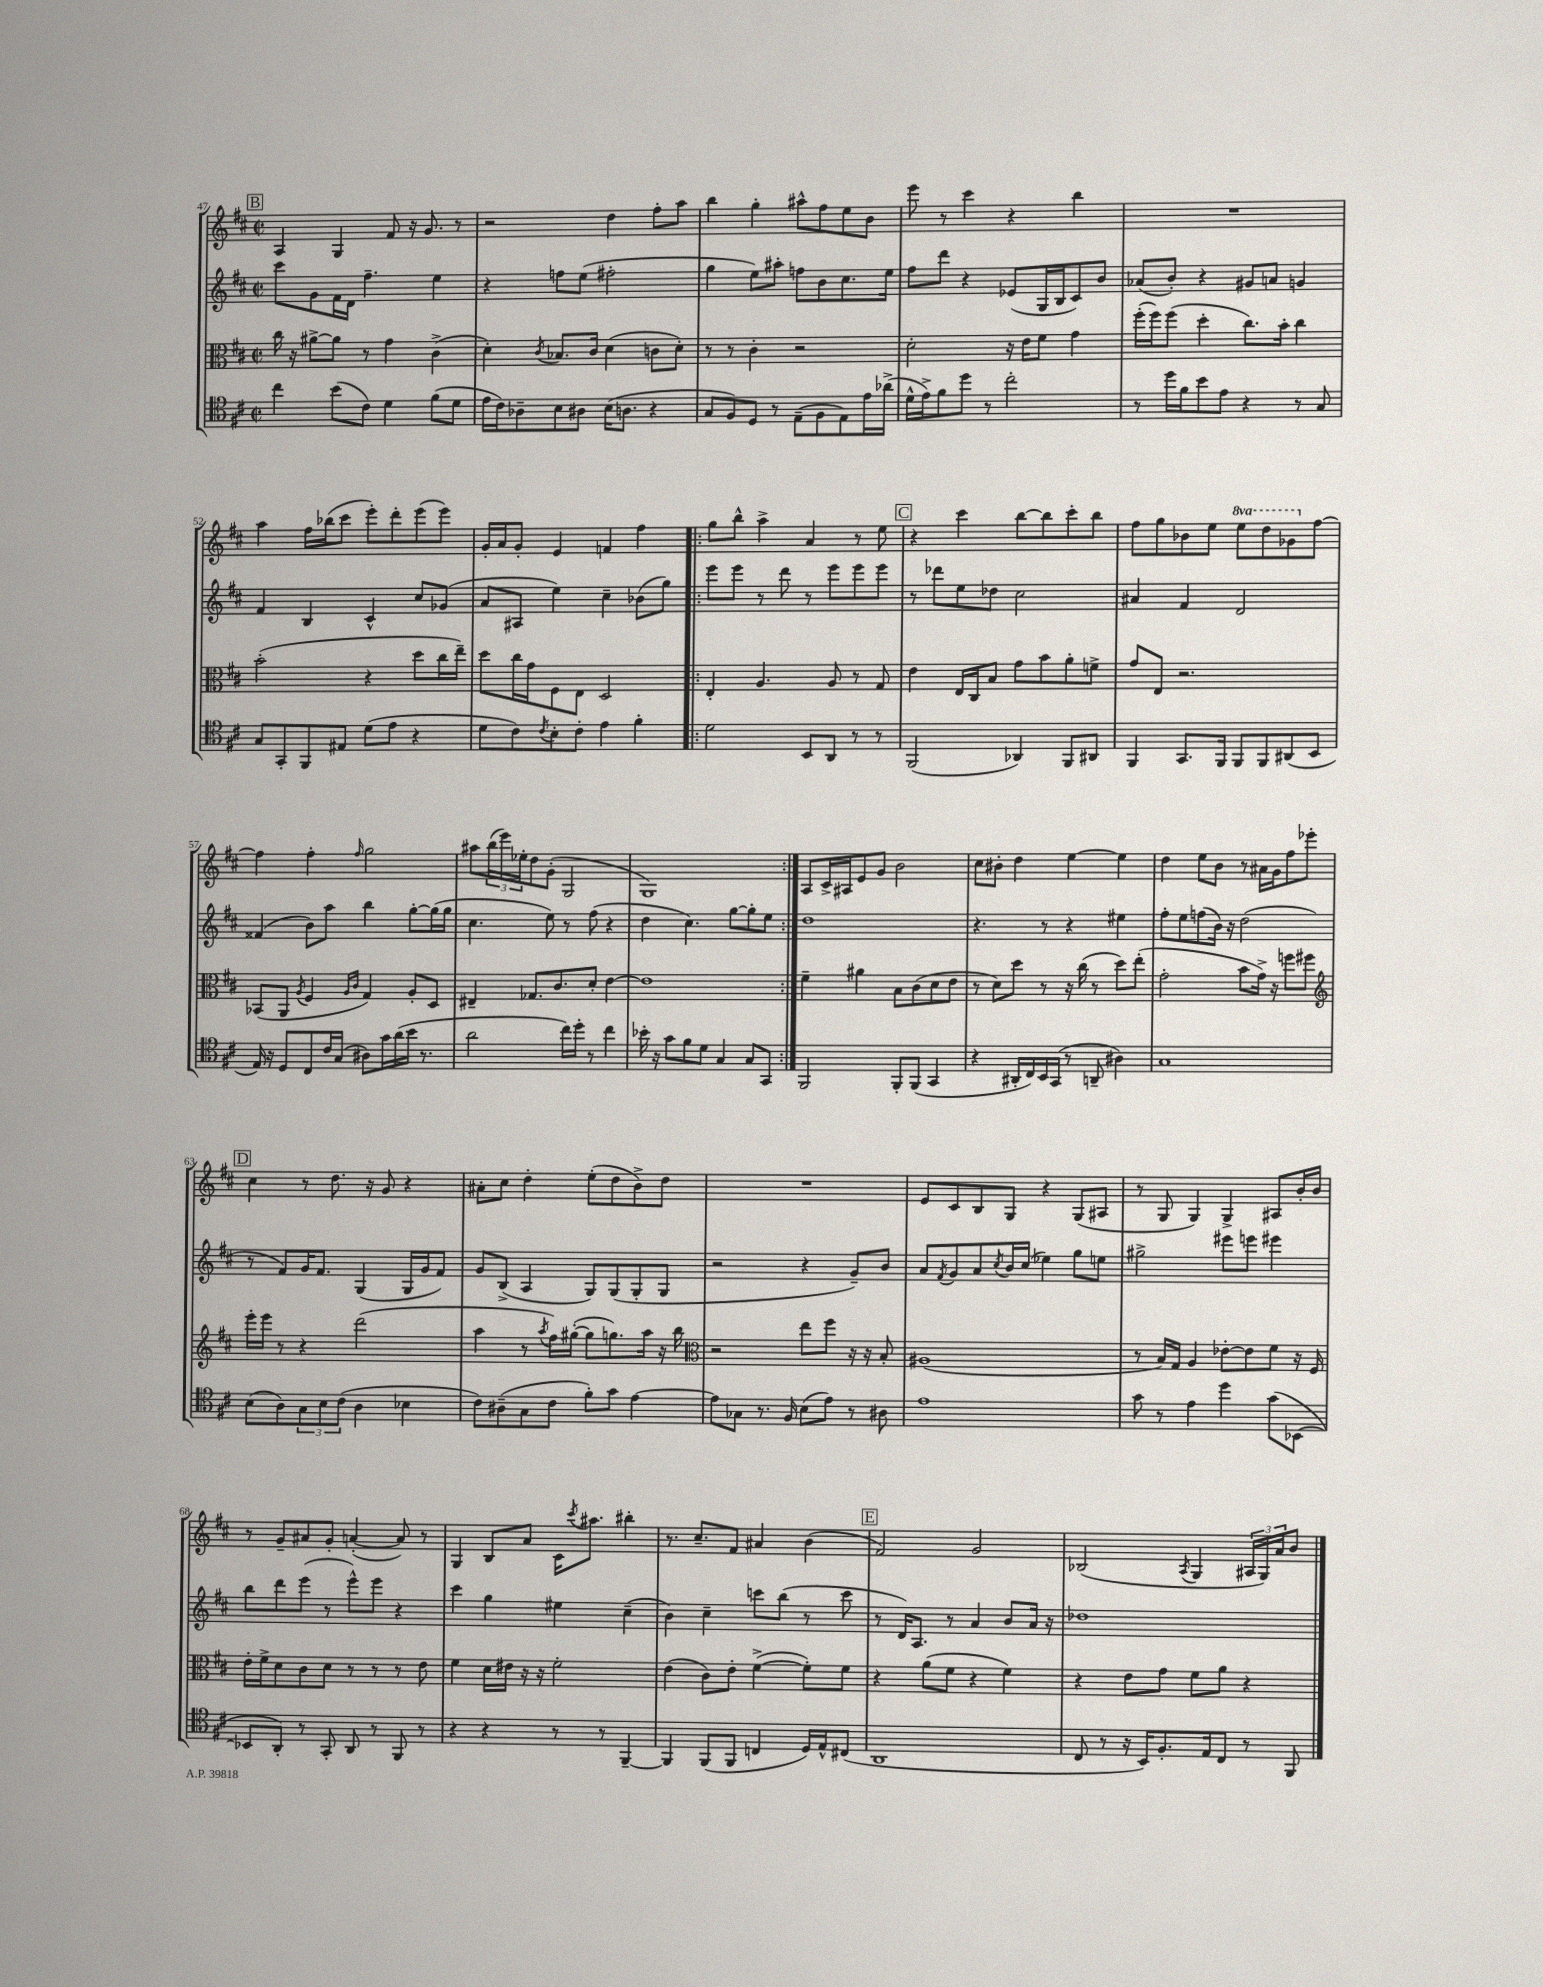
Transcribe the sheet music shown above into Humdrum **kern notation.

**kern	**kern	**kern	**kern
*staff4	*staff3	*staff2	*staff1
*clefC4	*clefC3	*clefG2	*clefG2
*k[f#c#]	*k[f#c#]	*k[f#c#]	*k[f#c#]
*M2/2	*M2/2	*M2/2	*M2/2
*met(c|)	*met(c|)	*met(c|)	*met(c|)
4cc#	16cc#	8ccc#	4A
.	16r	.	.
.	[8a#^	8g	.
(8b	8a#]	16f#	4G
.	.	16d	.
8c#)	8r	4.ff#~	.
4d	4g	.	8f#
.	.	.	16r
.	.	.	8.g
(8f#	(4c#^	4ee	.
8d	.	.	8r
=	=	=	=
16e	4d')	4r	2r
16c#)	.	.	.
8A-~	.	.	.
.	8qc#	.	.
8B	8.B-	8ff	.
8A#	.	(8ee	.
.	16c#	.	.
(16B	(4d	2ff#'	4dd
8.A	.	.	.
4r	8c	.	8ff#'
.	8d')	.	8aa
=	=	=	=
8G	8r	4gg	4bb
8F#)	8r	.	.
8D	4c#'	8ee)	4gg'
8r	.	8aa#'	.
(8E~	2r	8ff	8aa#^^
8F#	.	8b	8ff#
8E)	.	8.cc#	8ee
16e	.	.	8b
(16a-^	.	16ee	.
=	=	=	=
16d^^	2d'	8ff#	8eee
16e^)	.	.	.
8f#	.	8ddd	8r
8dd	.	4r	4ccc#
8r	.	.	.
2cc#'	16r	(8e-	4r
.	16e	.	.
.	8f#	16G	.
.	.	16B	.
.	4g	8c#)	4bb
.	.	8b	.
=	=	=	=
8r	(16ff#'	(8a-	1r
.	16ff#)	.	.
16dd	(8ff#	8b')	.
16f#	.	.	.
8b	4dd'	4r	.
8e	.	.	.
4r	8.cc#)	8g#	.
.	.	8a	.
.	16b'	.	.
8r	4cc#	4g	.
8G	.	.	.
=	=	=	=
8G	(2b'	4f#	4aa
8GG'	.	.	.
8FF#	.	4B	16ff#
.	.	.	(16bb-
8E#	.	.	8ccc#
(8d	4r	4c#^^	8eee')
8e	.	.	8ddd'
4r	8dd	8cc#	(8eee
.	16cc#	(8g-	8eee)
.	16ee~)	.	.
=	=	=	=
8d	8dd	8a	16g'
.	.	.	16a
8c#)	16cc#	8A#	8g'
.	16g	.	.
8qc#	.	.	.
8B'	8F#	4ee)	4e
8c#'	8E	.	.
4e	2D	4cc#~	4f
4f#'	.	(8b-	4ff#
.	.	8gg)	.
=!|:	=!|:	=!|:	=!|:
2d	4E'	8eee	8gg
.	.	8eee	8bb^^
.	4.A	8r	4aa^
.	.	8ddd	.
8BB	.	8r	4a
8AA	8A	8eee	.
8r	8r	8eee	8r
8r	8G	8eee	8ee
=	=	=	=
(2FF#	4e	8r	4r
.	.	8ddd-	.
.	16E	8ee	4ccc#
.	16C#	.	.
.	8B	8dd-	.
4AA-)	8g	2cc#	[8bb
.	8b	.	8bb]
8FF#	8a'	.	8ccc#'
8AA#	8f^	.	8bb
=	=	=	=
4FF#	8g	4a#	8ff#
.	8E	.	8gg
8.GG	2.r	4f#	8b-
.	.	.	8ee
16FF#	.	.	.
8FF#	.	2d	8eee
8FF#	.	.	8ddd
(8AA#	.	.	8gg-
8BB	.	.	[8ff#
=	=	=	=
16E)	(8BB-	(4f##	4ff#]
16r	.	.	.
8D	8AA	.	.
.	8qA	.	.
8C#	4F#	8b)	4ff#'
16c#	.	8aa	.
(16G	.	.	.
.	16qqA	.	.
.	16qqc#	.	16qqff#
8A#)	4G)	4bb	2gg
16g	.	.	.
(16a	.	.	.
16b	8A'	[8gg'	.
8.r	.	.	.
.	8D	(16gg]	.
.	.	16gg	.
=	=	=	=
2a	4E#~	4.cc#	8aa#
.	.	.	(24bb
.	.	.	24eee)
.	.	.	24ee-'
.	8.G-	.	8dd
.	.	8ee)	(8g'
.	8.c#	.	.
16cc#)	.	8r	2G
16dd'	.	.	.
8r	8d'	(8ff#	.
4cc#	[4e	4r	.
=	=	=	=
16b-'	1e]	4dd	1G)
16r	.	.	.
8g	.	.	.
8f#	.	4.cc#)	.
8d	.	.	.
4G	.	.	.
.	.	[8gg	.
8G	.	8gg']	.
8GG	.	8ee	.
=:|!	=:|!	=:|!	=:|!
2FF#	4f#~	1dd	8A
.	.	.	16c#^
.	.	.	16A#
.	4a#	.	8e
.	.	.	8g
8FF#'	8B	.	2b
(8FF#	(8c#	.	.
4GG	8d	.	.
.	8e	.	.
=	=	=	=
4r	8r	4.r	8cc#
.	8d)	.	8b#'
16AA#'	8dd	.	4dd
16C#)	.	.	.
16BB	8r	8r	.
(16GG	.	.	.
8r	16r	4r	[4ee
.	(16cc#	.	.
8AA~	8r	.	.
4A#)	8dd)	4ee#	4ee]
.	(8ee'	.	.
=	=	=	=
1G	2g'	8ff#'	4dd
.	.	8ee	.
.	.	(8ff	8ee
.	.	16b)	8b
.	.	16r	.
.	8b	(2dd	8r
.	16g^)	.	16a#
.	16r	.	16g
.	8ff	.	8ff#
.	8ff#	.	8eee-'
=	=	=	=
*	*clefG2	*	*
(8B	16eee'	8r	4cc#
.	16eee	.	.
8A)	8r	8f#)	.
12G	4r	16g	8r
.	.	8.f#	.
12B	.	.	.
.	.	.	8.dd
(12c#	.	.	.
4A	(2ddd	(4G	.
.	.	.	16r
.	.	.	8g
4B-	.	16G	4r
.	.	16g	.
.	.	8f#)	.
=	=	=	=
8c#)	4aa	8g	8a#'
(8A#~	.	(8B^	8cc#
8G	8r	4A	4dd'
.	8qaa	.	.
8c#	16ff#)	.	.
.	([16gg#'	.	.
8f#')	8gg#]	8G)	(8ee'
8g	8.gg)	(8G	8dd
[4e	.	8G'	8b^)
.	16aa	.	.
.	16r	8G	8dd
.	16bb	.	.
=	=	=	=
*	*clefC3	*	*
8e]	2r	2r	1r
8G-	.	.	.
8.r	.	.	.
16F#	.	.	.
(8B	8ee	4r	.
8e)	8ff#	.	.
8r	16r	8g~)	.
.	16r	.	.
8A#	8B'	8b	.
=	=	=	=
1e	(1A#	8a	8e
.	.	8qf#	.
.	.	8g	8c#
.	.	8a	8B
.	.	8qcc#	.
.	.	16b	8G
.	.	(16cc#	.
.	.	4ee-)	4r
.	.	8gg	(8G
.	.	8ee	8A#
=	=	=	=
8g	8r	2gg#^	8r
8r	16B)	.	8G
.	16G	.	.
4e	4A	.	4G)
4dd	[8e-'	8eee#	4G^
.	8e-]	8eee	.
(8g	8f#	4eee#	8A#
[8BB-	16r	.	16b'
.	16F#	.	16b
=	=	=	=
8BB-]	16e'	8bb	8r
.	16f#^	.	.
8AA')	8d	8ddd	8g~
8r	8c#	(8eee	8a#
8GG'	8d	8r	8g'
8AA	8r	8eee^^)	([4a'
8r	8r	8eee	.
8FF#	8r	4r	8a])
8r	8e	.	8r
=	=	=	=
4r	4f#	4ccc#	4G
4r	16d	4gg	8B
.	16e#	.	.
.	16r	.	8a
.	16r	.	.
8r	2f#'	4ee#	16c#
.	.	.	8qccc#
.	.	.	8.aa#
8r	.	.	.
[4FF#~	.	(4cc#~	4bb#'
=	=	=	=
4FF#]	(4e	4b)	8.r
.	.	.	8.cc#~
(8FF#	8c#)	4cc#~	.
8FF#	8e'	.	8f#
4C	([4f#^	8ccc	4a#
.	.	(8bb	.
16D)	8f#'])	8r	(4b
16E^^	.	.	.
(8C#	8f#	8ccc	.
=	=	=	=
1AA	4r	8r	2f#)
.	.	16d)	.
.	.	8.A	.
.	(8a	.	.
.	8f#	8r	.
.	4r	4a	2g
.	4f#)	8b	.
.	.	16a	.
.	.	16r	.
=	=	=	=
8C#	4r	1dd-	(2B-
8r	.	.	.
16r	8e	.	.
16BB)	.	.	.
8.F#'	8g	.	.
.	.	.	8qA
.	8f#	.	4G
16E	.	.	.
8C#	8a	.	.
8r	4r	.	24A#
.	.	.	24G)
.	.	.	24a
8FF#	.	.	8b
==	==	==	==
*-	*-	*-	*-
